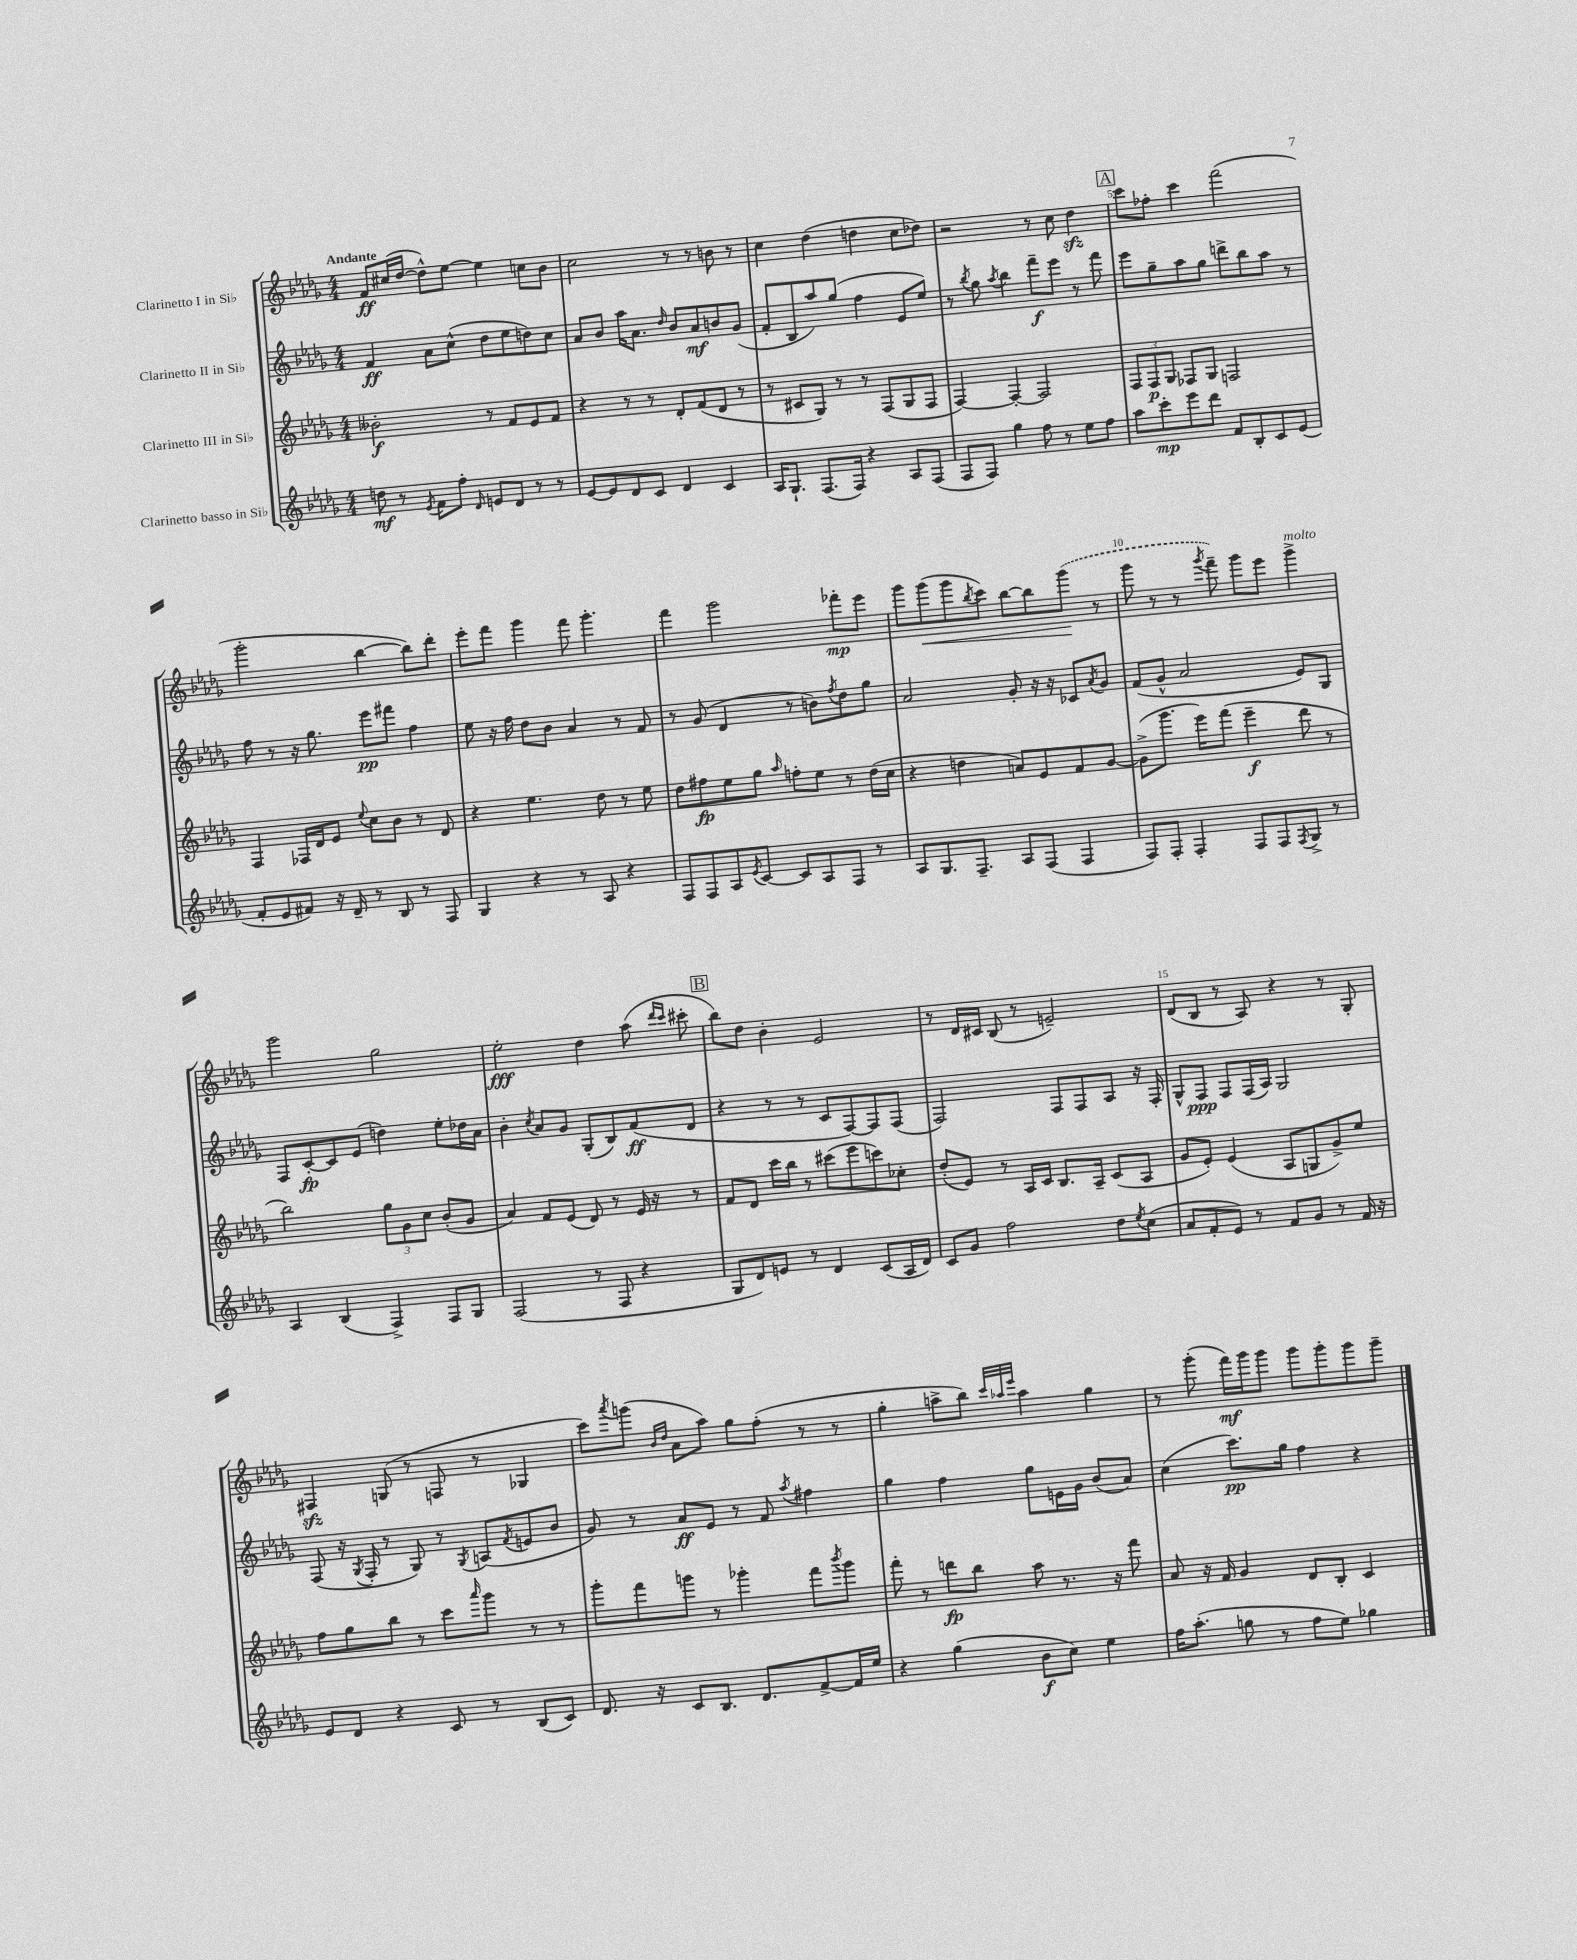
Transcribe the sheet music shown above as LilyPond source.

<<
\new StaffGroup <<
\new Staff = "s0" \with { instrumentName = "Clarinetto I in Sib" } {
    \clef treble \key des \major \numericTimeSignature \time 4/4 \tempo "Andante"
    f'8\ff cis''16( des''16~ des''8-^) ees''8~ ees''4 c''8 bes'8 |
    c''2 r8 r8 b'8 r8 |
    c''4 des''4( d''4 c''8 des''8) |
    r2 r8 c''8 des''4\sfz |
    \mark \markup { \box "A" } c'''8 fes''8-. c'''4 f'''2( |
    ges'''2-. bes''4~ bes''8) des'''8-. |
    ees'''8-. f'''8 ges'''4 f'''8 ges'''4.-. |
    f'''4 ges'''2 fes'''8-.\mp ees'''8 |
    ges'''8 ges'''8\<( ges'''8 \acciaccatura { bes''8 } c'''8) bes''8~ bes''8 \once \slurDashed ges'''8\!( r8 |
    ges'''8 r8 r8 \acciaccatura { ges'''8 } f'''8--) ges'''8 ees'''8 ges'''4->^\markup { \italic "molto" } |
    ges'''2 ges''2 |
    ees''2-.\fff des''4 aes''8( \grace { des'''16 c'''16 } cis'''8-. |
    \mark \markup { \box "B" } bes''8) des''8 bes'4-. ees'2 |
    r8 des'16 cis'16 bes8( r8 e'2--) |
    des'8( bes8 r8 aes8) r4 r8 ges8-. |
    fis4\sfz g8( r8 f8 r8 ges4 |
    c'''8) \acciaccatura { aes'''8 } g'''8( \grace { bes'16 des''16 } aes'8 aes''8) ges''8 f''8-.( r8 r8 |
    ges''4-. a''8-> bes''8) \grace { c'''32 aes''32 ees'''32 } aes''4 ges''4 |
    r8 ges'''8-.( f'''16\mf) ges'''16 ges'''8 ges'''8 ges'''8-. ges'''8 ges'''8-- \bar "|." |
}
\new Staff = "s1" \with { instrumentName = "Clarinetto II in Sib" } {
    \clef treble \key des \major \numericTimeSignature \time 4/4
    f'4\ff aes'8 c''8-^( des''8 ees''8 d''8) c''8 |
    aes'8 bes'8 aes''16 aes'8. \grace { des''16 } bes'8 aes'8\mf b'8 ges'8( |
    f'8-. bes8 aes''8) ges''8( f''4 ees'8 ees''8) |
    r8 \acciaccatura { bes''8 } ges''8 \acciaccatura { aes''8 } bes''4 f'''8--\f ees'''8 r8 f'''8 |
    \mark \markup { \box "A" } ees'''8 ges''8-- aes''8 ges''8 d'''8-> bes''8 aes''8 r8 |
    f''8 r8 r16 ges''8. ees'''8\pp fis'''8 f''4 |
    ees''8 r16 f''16 des''8 bes'8 aes'4 r8 f'8 |
    r8 ges'8( des'4 r8 b'8) \acciaccatura { f''8 } des''8 ges''8 |
    aes'2 ges'8-. r16 r16 ces'8 \acciaccatura { aes'8 } ges'8 |
    f'8( ges'8-^ aes'2 ees'8) ges8 |
    f8 c'8~-.\fp c'8 ees'8( d''4) ees''8-. des''16 aes'16 |
    bes'4-. \acciaccatura { c''8 } aes'8 ges'8 ges8-.( bes8) f'8\ff( des'8 |
    \mark \markup { \box "B" } r4 r8 r8 c'8 f8~) f8 f8( |
    f2) f8 f8 aes8 r16 f16-. |
    ges8-^ f8\ppp f8 f16( aes16) ges2 |
    f8( r16 \acciaccatura { ges8 } f16-. r8 ges8) r8 \acciaccatura { ges8 } a8( \acciaccatura { f'8 } e'8 bes'8 |
    ges'8) r8 aes'8\ff ees'8 r8 f'8 \acciaccatura { aes''8 } fis''4 |
    ges''4 f''4 ges''8 e'16 ges'16 bes'8( aes'8) |
    c''4( c'''8.\pp) ges''16 f''4 r4 \bar "|." |
}
\new Staff = "s2" \with { instrumentName = "Clarinetto III in Sib" } {
    \clef treble \key des \major \numericTimeSignature \time 4/4
    beses'2-.\f r8 f'8 ees'8 f'8 |
    r4 r8 r8 des'8-. f'8( des'8 r8 |
    r8 cis'8 ges8) r8 r8 f8( ges8 f8 |
    f4~) f4~-. f2 |
    \mark \markup { \box "A" } \tuplet 3/2 { f8 f8\p ges8 } fes8 ges8 f2 |
    f4 fes16 des'16 ees'8 \appoggiatura { ees''8 } c''8 bes'8 r8 des'8 |
    r4 ees''4. des''8 r8 ees''8 |
    des''8 fis''8\fp ees''8 ges''8 \grace { aes''16 } f''8-. ees''8 r8 des''16( c''16 |
    r4 d''4 a'8) ees'8 f'8 ges'8~ |
    ges'8->( ges'''8. ees'''16) f'''8( ees'''4--\f des'''8 r8 |
    bes''2) \tuplet 3/2 { ges''8 ges'8 c''8 } bes'8-.( ges'8 |
    aes'4) f'8 ees'8( des'8) r8 ees'16 r16 r8 |
    \mark \markup { \box "B" } f'8 des'8 c'''16 bes''16 r8 cis'''8( ees'''8 c'''8) ces''8-. |
    des''8-.( ees'8) r8 aes16 c'16 bes8. aes16-- c'8( aes8 |
    ges'8 ees'8-.) ees'4( aes8 g8 ges'8->) ees''8 |
    f''8 ges''8 bes''8 r8 c'''8 \grace { aes'''16 } ges'''8 r8 r8 |
    ges'''8-. f'''8 g'''8 r8 ges'''4-. f'''8 \acciaccatura { bes'''8 } ges'''8 |
    f'''8-. r8 d'''8\fp bes''8 aes''8 r8. r16 f'''8 |
    aes'8 r16 f'16 ges'4 des'8 bes8-. c'4 \bar "|." |
}
\new Staff = "s3" \with { instrumentName = "Clarinetto basso in Sib" } {
    \clef treble \key des \major \numericTimeSignature \time 4/4
    d''8\mf r8 \acciaccatura { ees'8 } f'8 f''8-. \grace { des'16 } e'8 des'8 r8 r8 |
    ees'8~ ees'8 des'8 c'8 des'4 c'4 |
    aes16 ges8.-! f8.( f16) r4 aes8 f8( |
    f8 f8) ges''4 f''8 r8 ees''8 f''8 |
    \mark \markup { \box "A" } aes''8 c'''8-.\mp ees'''8 des'''8 f'8 bes8-. c'8 ees'8( |
    f'8-. ees'8 fis'8) r16 des'16-- r8 bes8 r8 f8 |
    ges4 r4 r8 aes8 r4 |
    f8 f8 aes8 \acciaccatura { ees'8 } c'8~ c'8 aes8 f8 r8 |
    aes8 ges8. f8.-- aes8 f8( f4 |
    f8) f8-. f4-. f8 f8 \acciaccatura { f8 } ges8-> r8 |
    aes4 bes4( f4->) f8 ges8 |
    f2( r8 f8 r4 |
    \mark \markup { \box "B" } ges8 des'8) e'8 r8 des'4 c'8( aes16 des'16) |
    c'8 ges'8 f''2 des''8 \acciaccatura { ees''8 } c''8( |
    aes'8 f'8-. ees'8) r8 f'8 ges'8 r8 f'16 r16 |
    ees'8 des'8 r4 c'8 r8 bes8( c'8) |
    des'8. r16 c'8 bes8. des'8. f'8~-> f'16 ees''16 |
    r4 ges''4( bes'8\f c''8) ees''4 |
    f''16 aes''8.-.( g''8 r8 f''8 ees''8) ges''4 \bar "|." |
}
>>
>>
\layout { \context { \Score \override BarNumber.break-visibility = ##(#f #t #t) barNumberVisibility = #(every-nth-bar-number-visible 5) } }
